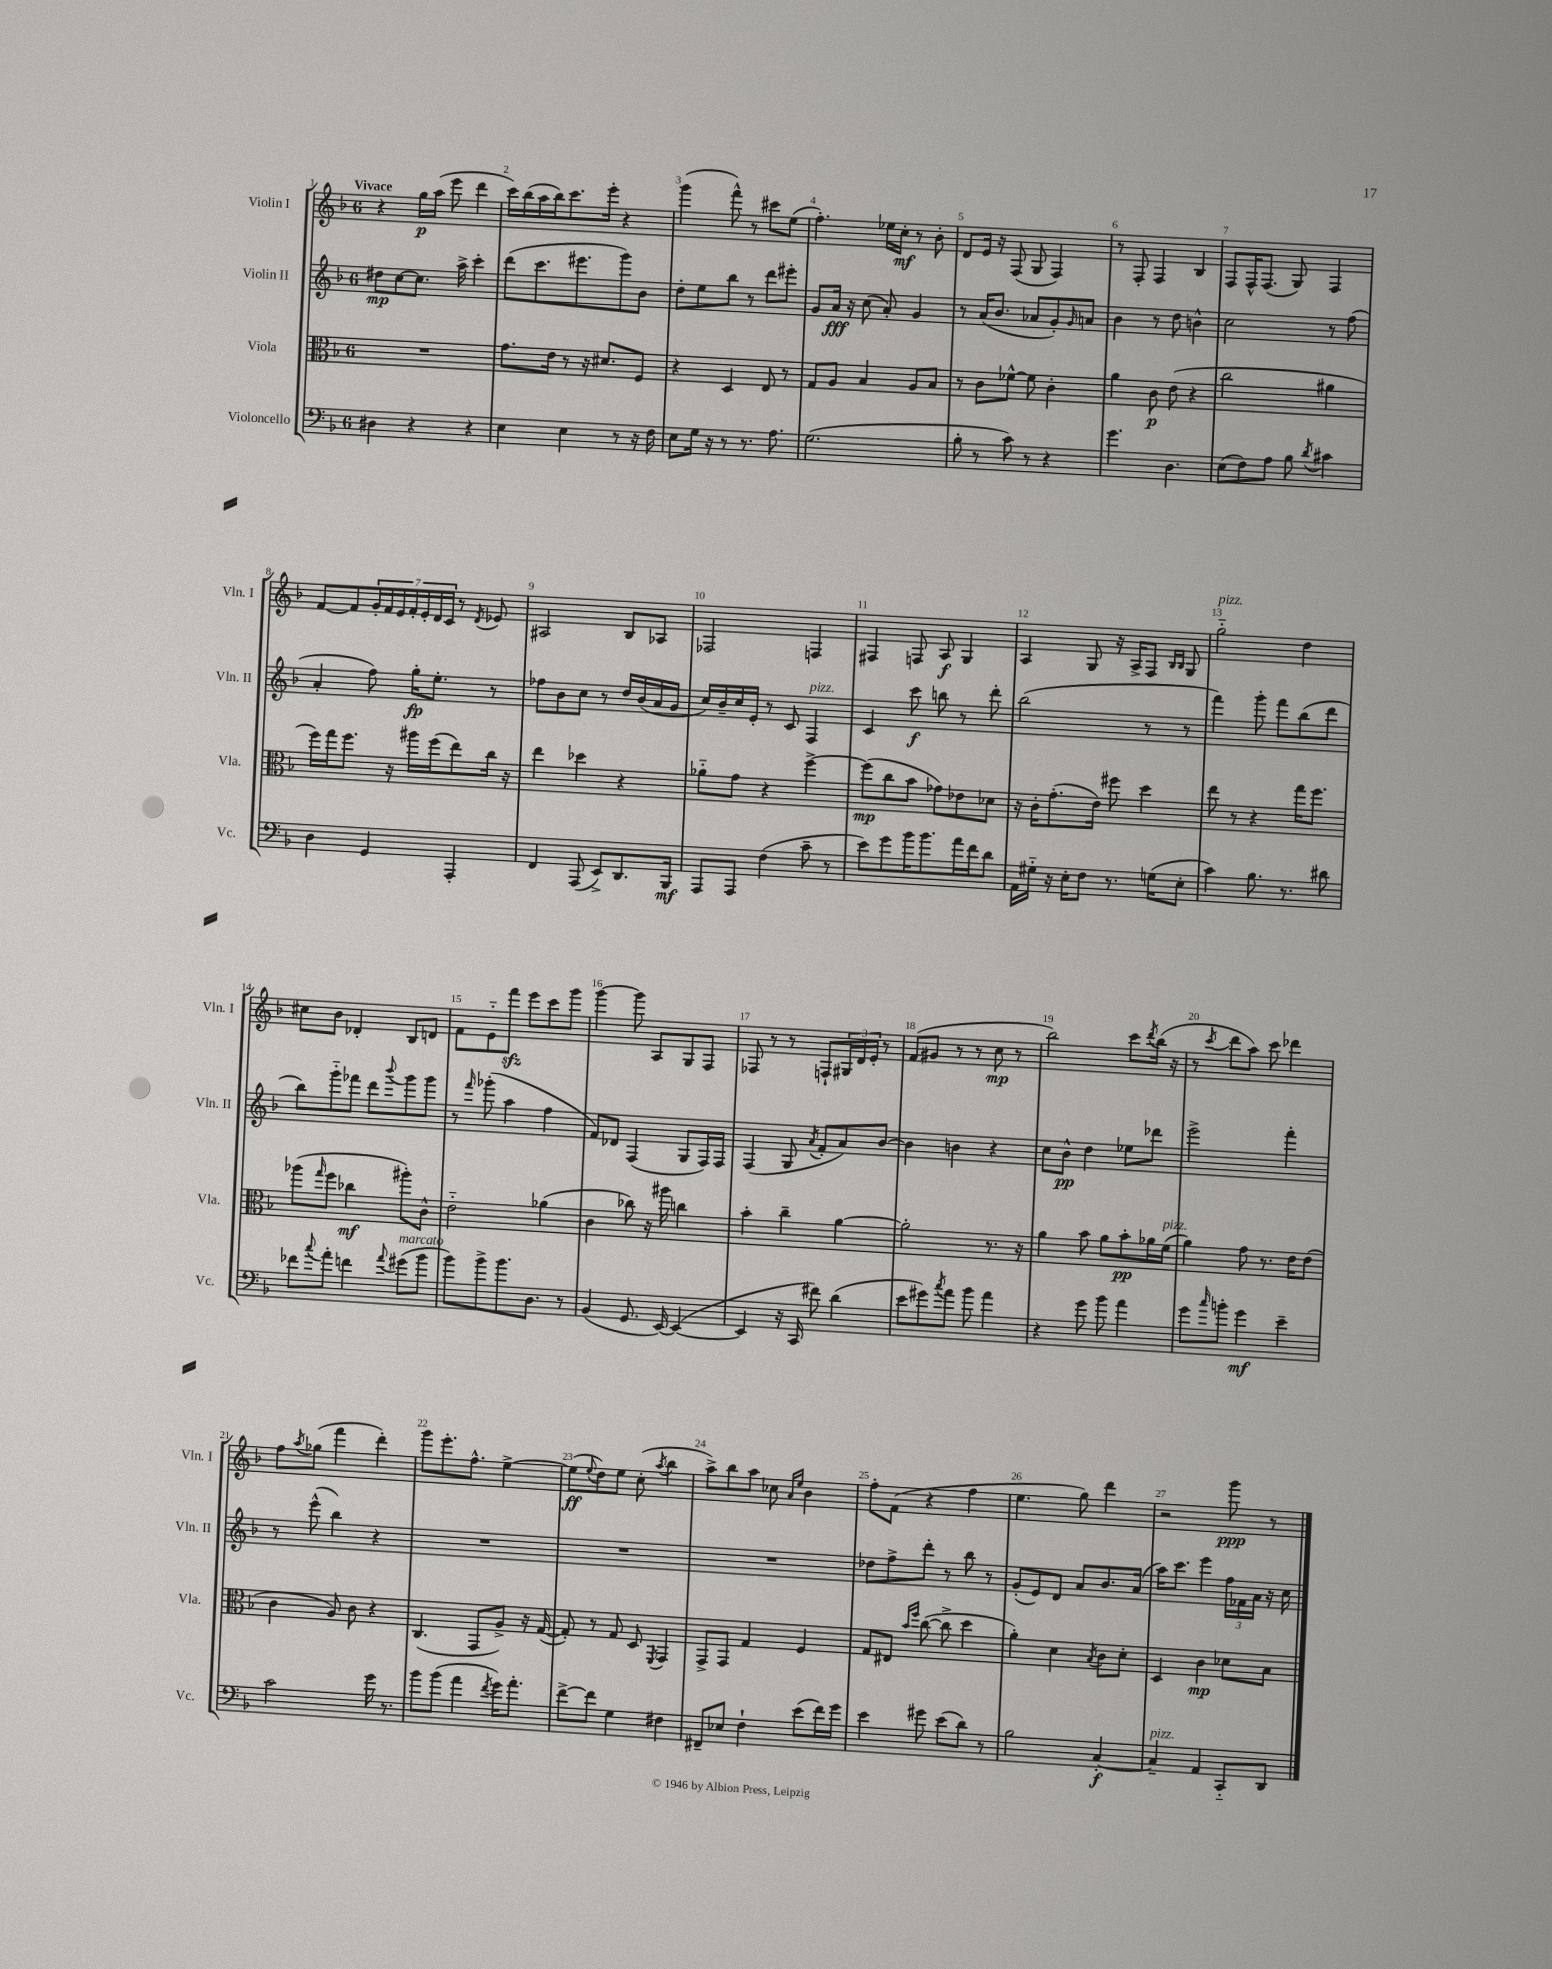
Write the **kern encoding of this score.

**kern	**kern	**kern	**kern
*staff4	*staff3	*staff2	*staff1
*clefF4	*clefC3	*clefG2	*clefG2
*k[b-]	*k[b-]	*k[b-]	*k[b-]
*M6/8	*M6/8	*M6/8	*M6/8
4D#	2.r	8dd#	4r
.	.	[8cc	.
4r	.	8.cc]	16gg
.	.	.	(16aa
.	.	.	8eee
.	.	16aa^	.
4r	.	4ccc'	4ddd
=	=	=	=
4E	8.g	(8ddd	16ccc)
.	.	.	(16bb-
.	.	8.ccc	16aa
.	16e	.	16bb-)
4E	8r	.	8.ccc
.	.	8.eee#	.
.	16r	.	.
.	8.d#	.	16eee'
8r	.	8ggg)	4r
16r	8F	8b-	.
16F	.	.	.
=	=	=	=
8E	4r	8dd'	(4ggg
16G	.	8ee	.
16r	.	.	.
8r	4D	8bb-	8fff^^)
8.r	.	8r	8r
.	8E	8ddd	8ccc#
8.A	.	.	.
.	8r	8eee#'	(8ee
=	=	=	=
(2.G	8G	8g	4.ff')
.	8A	16a	.
.	.	16r	.
.	4B-	(8cc	.
.	.	8a')	16ee-
.	.	.	16cc'
.	8A	4g	8r
.	8B-	.	8b-'
=	=	=	=
8B-'	8r	8r	8d
8r	8c	(16a	16e
.	.	8.b-	16r
8c)	[8f-^^	.	(8F
8r	8f-]	8a-	8G
4r	4c'	8g')	4F)
.	.	16qqg	.
.	.	8a	.
=	=	=	=
4.g	4a	4b-	8r
.	.	.	8F'
.	8c	8r	4F
4.D	(8e	8dd	.
.	4r	4b^^	4B-
=	=	=	=
(8E	2cc	2cc	8F
8F)	.	.	16F^^
.	.	.	(8.F
8A	.	.	.
8B-	.	.	8G)
8qd	.	.	.
4c#	4a#	8r	4F
.	.	(8ff	.
=	=	=	=
4D	16ff)	4a'	[8f
.	16gg	.	.
.	8.ff	.	8f]
4GG	.	8ff)	28g'
.	.	.	28f
.	16r	.	.
.	.	.	28e
.	.	.	28f'
.	16aa#	16gg'	.
.	.	.	28e'
.	.	.	28d
.	(16ff	8.ee'	.
.	.	.	28c
4AAA'	8ee)	.	8r
.	.	.	8qd
.	16cc	8r	8e-
.	16r	.	.
=	=	=	=
4FF	4ee	8ff-	2A#
.	.	8b-	.
(8AAA	4dd-	8cc	.
8EE^)	.	8r	.
8.DD	4r	16dd	8B-
.	.	(16b-	.
.	.	16a	8A-
16BBB-	.	16g	.
=	=	=	=
8AAA	8a-'~	16cc)	2F-
.	.	16b-~	.
8AAA	8g	16cc	.
.	.	16e'	.
(4F	4r	8r	.
.	.	8c	.
8c~	[4ff^	4F	4F
8r	.	.	.
=	=	=	=
8e)	(8ff]	4c	4F#
8g	8cc	.	.
16b-	8b-	8ccc	8F
8.b-	.	.	.
.	8g-)	8bb	8A
16a	8e-	8r	4G
16f	.	.	.
8d	8d-	8ddd'	.
=	=	=	=
16AA	16r	(2bb-	4A
16G#'~	16c'	.	.
16r	(8.g'	.	.
16E'	.	.	.
8F	.	.	8G
.	16e)	.	.
8.r	8ff#	.	16r
.	.	.	16A^
.	4dd	8r	8F
(16G	.	.	.
.	.	.	16qqB-
.	.	.	16qqB-
8E'	.	8r	8G
=	=	=	=
4c)	8ee	4fff)	2gg'~
.	8r	.	.
8.B-	4r	8ggg'	.
.	.	8fff	.
8.r	.	.	.
.	16gg	(8bb-	4dd
.	8.ff	.	.
8d#	.	8ddd	.
=	=	=	=
8f-	(8aa-	8bb-)	8cc#
8qqcc	16qqgg	.	.
8a'	8ff	8ggg'~	8b-
4f	4cc-	8fff-	4d-'
.	.	8ddd	.
8qqa	.	8qqbbb-	.
(8g#	8aa#')	8ggg	8B-
8b-	8c^^	8ggg	8d
=	=	=	=
8b-)	2e'~	8r	8f
.	.	16qqfff	.
8b-^	.	(8ggg-'	8e'~
8.b-	.	4aa	8fff
.	.	.	8eee
8.D	.	.	.
.	(4a-	4ff	8ccc
8r	.	.	8ggg
=	=	=	=
(4BB-	4c	8f)	[4ggg
.	.	8d-	.
8.GG	8cc-)	(4F	8ggg]
.	16r	.	8A
[16EE)	16aa#	.	.
(4EE_	4cc	8G	8G
.	.	16F)	8F
.	.	16F	.
=	=	=	=
4EE]	4b-'	(4F	8F-
.	.	.	8r
16r	4cc~	8G	8r
16CC	.	.	.
.	.	8qa	.
8f#)	.	8f'	8F`
(4d	[4a	8a)	24G#
.	.	.	24d
.	.	.	24e'
.	.	[8b-	8r
=	=	=	=
8e	2a']	4b-]	(8f
8g#)	.	.	8g#
8qcc	.	.	.
8a	.	4b	8r
8b-	.	.	8r
4a	8.r	4r	8cc
.	.	.	8r
.	16r	.	.
=	=	=	=
4r	4a	8cc	2bb-)
.	.	8b-^^	.
8g	8b-	4dd	.
8b-	8a	.	.
4a	8b-'	8ee-	8ccc
.	.	.	8qddd
.	16a-	8ddd-	(16bb-
.	(16f	.	16r
=	=	=	=
8g	4a)	2eee^	8r
16qqcc	.	.	8qccc
8b'	.	.	8ddd
4g	8g	.	8aa)
.	8.r	.	8ccc
4e~	.	4fff'	4ddd-
.	16e	.	.
.	(8e	.	.
=	=	=	=
2c	4c	8r	8ff
.	.	.	8qaa
.	.	(8eee^^	(8gg-
.	8A)	4bb-)	4fff
.	8c	.	.
16g	4r	4r	4ddd')
8.r	.	.	.
=	=	=	=
8b-	(4.C	2.r	8ggg
(8b-	.	.	8.eee'
4a	.	.	.
.	.	.	8.ff^^
.	8GG	.	.
8qf	.	.	.
16g)	8A^)	.	[4ee^
8.a'	.	.	.
.	16r	.	.
.	([16G	.	.
=	=	=	=
[8f^	8G'])	2.r	(8ee]
.	.	.	8qqee
8f]	8r	.	8dd)
4G	8G	.	8ee
.	8D	.	(8cc'
.	8qFF	.	8qaa
4F#	4GG	.	4bb-
=	=	=	=
8FF#~	8GG^	2.r	8aa^)
8E-	8GG	.	8bb-
4F`	4G	.	8aa
.	.	.	8cc-
.	.	.	16qqa
.	.	.	16qqee
(8e	4F	.	4b-
16f)	.	.	.
16g	.	.	.
=	=	=	=
4e	8G	8dd-	8ff'
.	8E#	8ff^	(8f
.	16qqb-	.	.
.	16qqff	.	.
8g#	([8cc	8ddd'	4r
(8e	8cc^]	8r	.
8d)	4dd	8bb-	4ff
8r	.	8r	.
=	=	=	=
2B-	4a')	(8g'	4.ee
.	.	8e)	.
.	4d	8d	.
.	.	8a	8gg)
.	8qB-	.	.
[4C'	8c	8.b-	4ddd
.	8d'	.	.
.	.	(16a	.
=	=	=	=
4C~]	4D	16aa)	2r
.	.	8.ccc	.
4AA	4c	4eee	.
8CC'~	8d-	24ff	8ggg
.	.	24f-	.
.	.	24a	.
8DD	8B-	16r	8r
.	.	16cc	.
==	==	==	==
*-	*-	*-	*-
